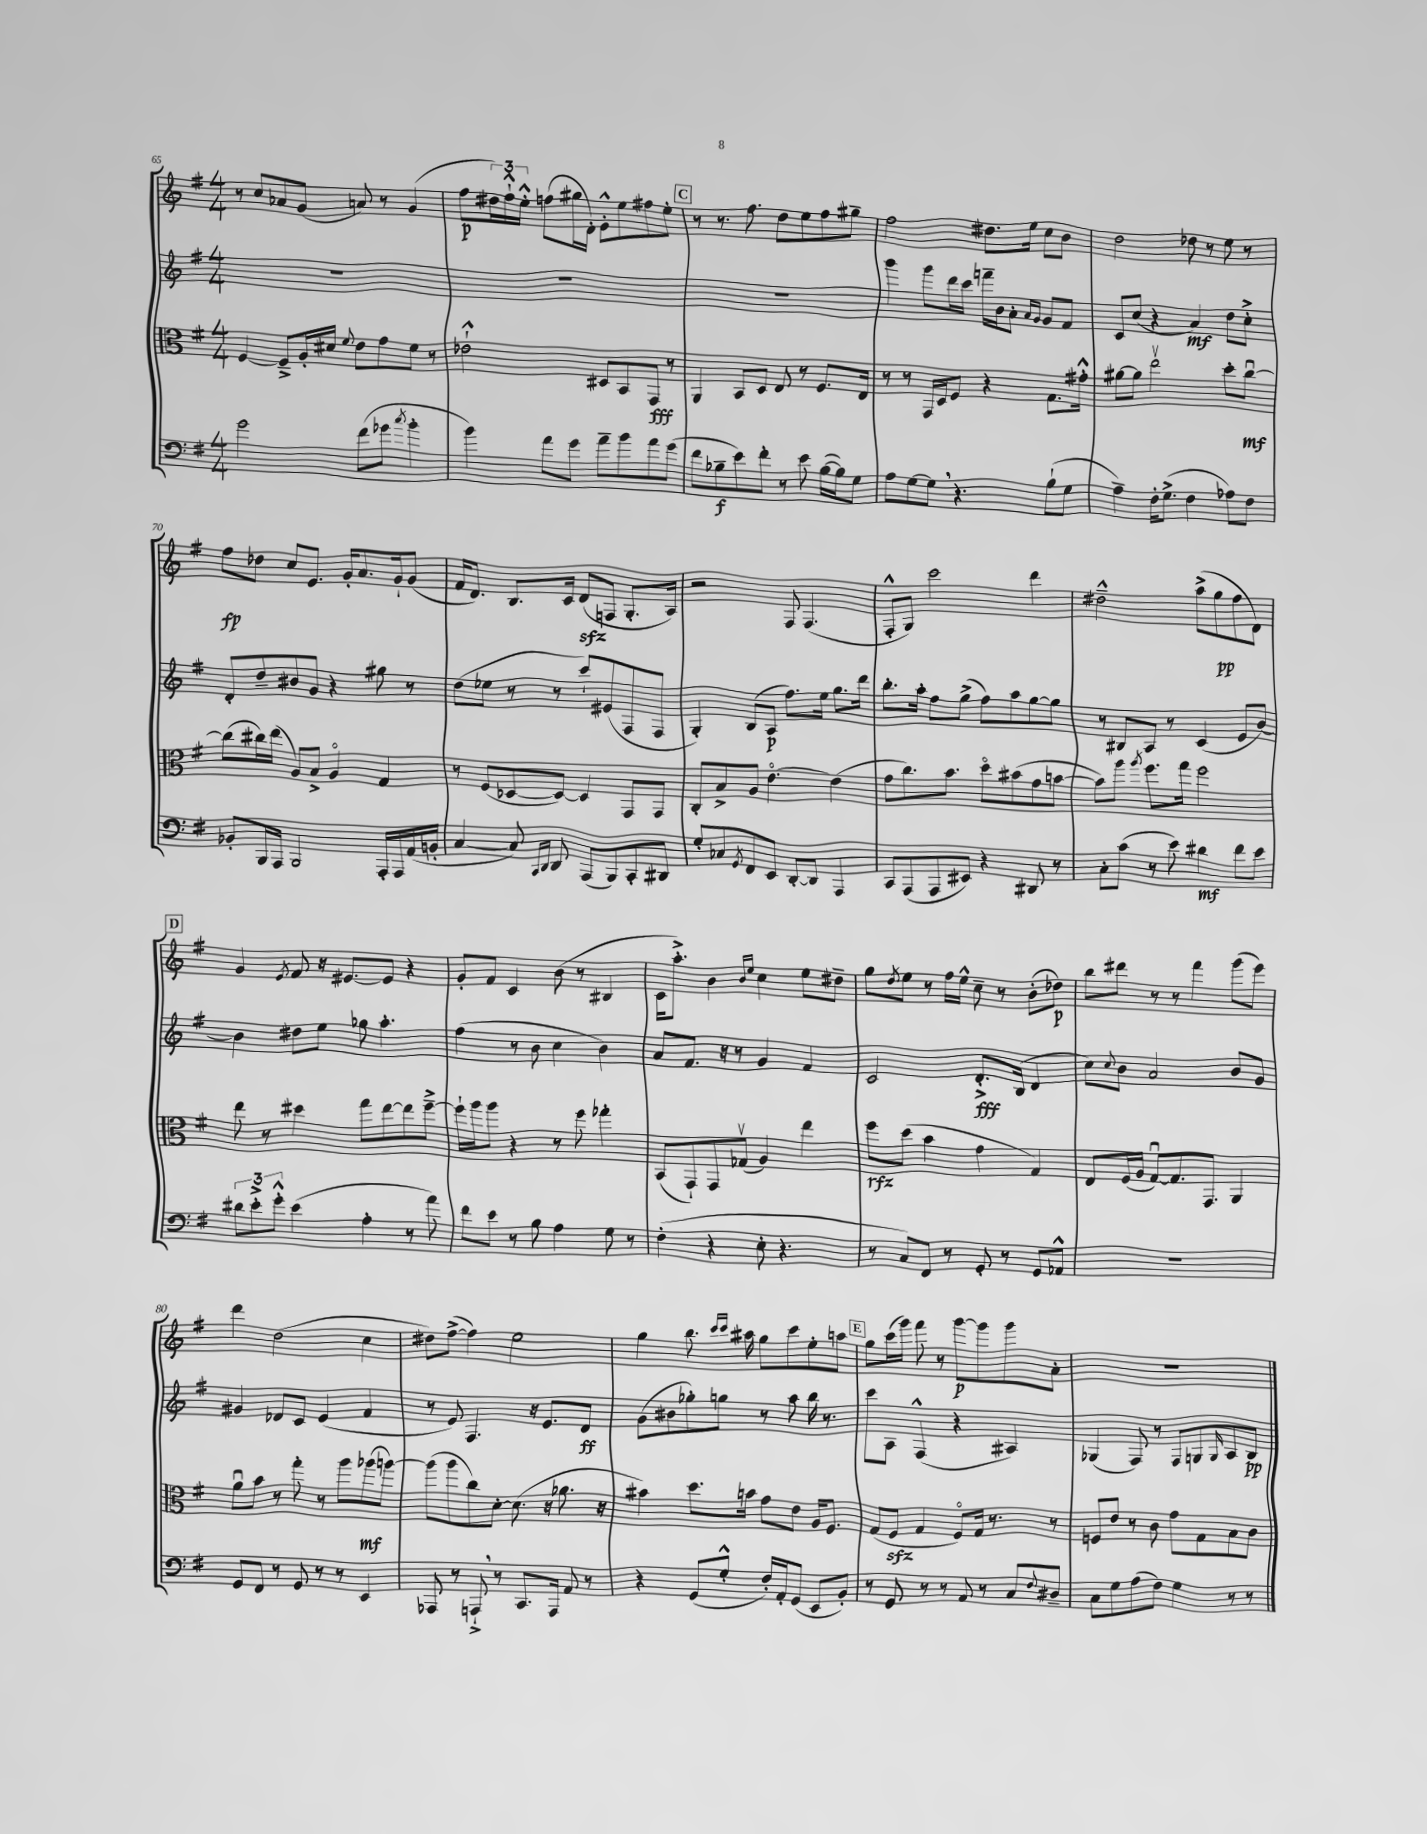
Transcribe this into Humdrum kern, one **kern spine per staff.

**kern	**kern	**kern	**kern
*staff4	*staff3	*staff2	*staff1
*clefF4	*clefC3	*clefG2	*clefG2
*k[f#]	*k[f#]	*k[f#]	*k[f#]
*M4/4	*M4/4	*M4/4	*M4/4
2g	[4F#	1r	8r
.	.	.	8cc
.	8F#~^]	.	8a-
.	16A'	.	(8g
.	16d#	.	.
.	8qqf#	.	.
(8f#	8e	.	8a)
8g-	8g	.	8r
8qcc	.	.	.
4b'	8f#	.	(4g
.	8r	.	.
=	=	=	=
4b)	2e-`^^	1r	8ff#
.	.	.	24dd#)
.	.	.	24ff#`^^
.	.	.	24ee'^^
8a	.	.	(8ff
8g	.	.	16gg#
.	.	.	16d')
8a~	8D#	.	8e'^^
8b	8BB	.	8ee
8a	8GG	.	8ff#
(8g	8r	.	8ee'
=	=	=	=
8f#	4AA	1r	8r
8B-~	.	.	8.r
8e)	8BB	.	.
.	.	.	8.ff#
8f#'	8D	.	.
8r	8E	.	8dd
8e	8r	.	8ee
([16B-	8.F#	.	8ff#
16B-])	.	.	.
8G	.	.	8gg#~
.	16E	.	.
=	=	=	=
8A	8r	4ggg	2ff#
[8G	8r	.	.
8G]	16GG	8ggg	.
.	16D	.	.
4.r	8F#	16ddd	.
.	.	16ccc	.
.	4r	16fff~	8.dd#
.	.	16b	.
.	.	8a'	.
.	.	.	16ee
.	.	16qqa	.
.	.	16qqg	.
(8B`	8.G	8g	8cc
8G	.	8f#	8b
.	16g#'^^	.	.
=	=	=	=
4A~)	[8a#	8c	2dd
.	8a#]	(8cc	.
16F#'	2eev	4r	.
(8.G^	.	.	.
4F#	.	4a)	8dd-
.	.	.	8r
8A-)	8dd'	8dd	8ee
8F#	[8ccu	8cc'^	8r
=	=	=	=
8BB-'	(8cc]	8d'	8ff#
16BBB	16cc#)	8dd~	8dd-
16AAA	(16ee	.	.
2BBB	8A)	8b#	8cc
.	8B^	8g	8.e
.	4Ao	4r	.
.	.	.	16g'
.	.	.	8.a
16AAA'	4G	8gg#	.
16AAA	.	.	16g`
(16AA	.	8r	(8g
16BB'	.	.	.
=	=	=	=
[4C	8r	(8dd	16f#
.	.	.	8.d)
.	(8F#	8ee-	.
8C])	[8D-	8r	8.B
16qqCC	.	.	.
16qqDD	.	.	.
8DD	8D-_)	8r	.
.	.	.	16c
(8AAA	4D-]	8ccc`)	(8d
8BBB)	.	(8e#	8F
8CC'	8GG	8F#	8.G'
8DD#	8GG	8F#	.
.	.	.	16A)
=	=	=	=
8G'	8C'	4G')	2r
8C-	8B^	.	.
8qGG	.	.	.
8FF#	8A	(8B	.
8EE	[4.eo	8A	.
[8DD'	.	8.ff#)	8F#
8DD]	.	.	(4.F#
.	.	16ee	.
4AAA	(4e]	8.gg	.
.	.	16ddd	.
=	=	=	=
8CC	8g	8.bb'	8F#'^^
(8AAA	8.cc)	.	8G)
.	.	16aa'	.
8AAA	.	8ff#	2ccc
.	8.b	.	.
8EE#)	.	(8gg^	.
4r	8ddo	8ff#)	.
.	(8b#	8aa	.
8DD#	8g	[8gg	4ddd
8r	[8b	8gg]	.
=	=	=	=
8C'	8b])	8r	2dd#~^^
(8c	8aa	8B#	.
.	8qaa	.	.
8r	8.ff#	8A	.
8e)	.	8r	.
.	16gg	.	.
4d#	2ff#	(4c	(8aa^
.	.	.	8gg
8f#	.	8e	8ff#
8e	.	[8b)	8d)
=	=	=	=
12d#	8ee	4b]	4g
12e'^	.	.	.
.	8r	.	.
12g'^^	.	.	.
.	.	.	8qe
(4e	4dd#	8dd#	8f#
.	.	8ee	16r
.	.	.	[8.e#
4A'	8gg	8gg-	.
.	[8ee	4.aa'	8e#]
8r	8ee]	.	4r
8a)	[8ff#~^	.	.
=	=	=	=
8f#	16ff#`]	(4ff#	8g'
.	16aa	.	.
8e	8aa	.	8f#
8r	4r	8r	4c
8B	.	8b	.
4A	8r	4cc	(8b
.	8ff#	.	8r
8G	4gg-'	4b)	4B#
8r	.	.	.
=	=	=	=
(4F#'	(8BB	8a	16c
.	.	.	8.aa'^)
.	8GG`)	8.f#	.
4r	8GG	.	4b
.	.	16r	.
.	(8G-v	8r	.
.	.	.	16qqb
.	.	.	16qqee
8E'	4A)	4g	4cc
4.r	.	.	.
.	4ee	4f#	8ee
.	.	.	8dd#~
=	=	=	=
8r	8ff#	2c	8gg
.	.	.	8qdd
8C)	(8dd	.	8ee
8FF#	4b	.	8r
8r	.	.	16ff#
.	.	.	16ee^^
8GG'	4g	8.d'^	8cc~
8r	.	.	8r
.	.	(16B	.
8GG	4G)	4d	(8b'
8AA-^^	.	.	8dd-)
=	=	=	=
1r	8E	8cc)	8bb
.	.	8qqcc	.
.	(16F#	8b	8ddd#
.	16A	.	.
.	[8Gu)	2a	8r
.	8.G]	.	8r
.	.	.	4fff#
.	8.GG	.	.
.	4AA	8b	(8ggg
.	.	8g	8eee)
=	=	=	=
8GG	8au	4g#	4ddd
8FF#	8b	.	.
8r	8r	8d-	(2dd
8GG	8gg'	8c	.
8r	8r	(4e	.
8r	8aa	.	.
4EE	(8aa-	4f#	4cc
.	[8aa)	.	.
=	=	=	=
8AAA-	(8aa]	8r	8dd#)
8r	8aa	8e)	([8ff#^
8AAA`^	8cc)	4.F#	4ff#])
8r	[8d'	.	.
8.CC	(8.d]	.	2ee
.	.	16r	.
16AAA	16r	8.e	.
8AA	8.a-	.	.
8r	.	8d	.
.	16r	.	.
=	=	=	=
4r	4b#)	(8g	4gg
.	.	8b#	.
(8GG	8.dd	8gg-')	8.bb
8G'^^	.	8gg	.
.	.	.	16qqccc
.	.	.	16qqccc
.	16b	.	16aa#
16F#')	8g	8r	8gg
16AA'	.	.	.
(8GG	8e	8aa	8ccc
8EE	16A	16bb	8ee'
.	8.F#	8.r	.
8BB')	.	.	8aa
=	=	=	=
8r	(8G	8ccc	8gg
8GG	8F#	8A	(16ccc
.	.	.	16ggg)
8r	4G	(4F#^^	8fff#
8r	.	.	8r
8AA	8F#o)	4r	[8ggg
8r	16G	.	8ggg]
.	8.r	.	.
8C	.	4A#)	8ggg
8qqF#	.	.	.
8D#~	8r	.	8a'
=	=	=	=
8C	8F	(4G-	1r
8G	8e	.	.
(8A	8r	8F#)	.
8F#)	8c	8r	.
4G	8g	8F#	.
.	8G	8G	.
.	.	16qqG	.
8r	8B	8A	.
8r	8c	8B	.
==	==	==	==
*-	*-	*-	*-
